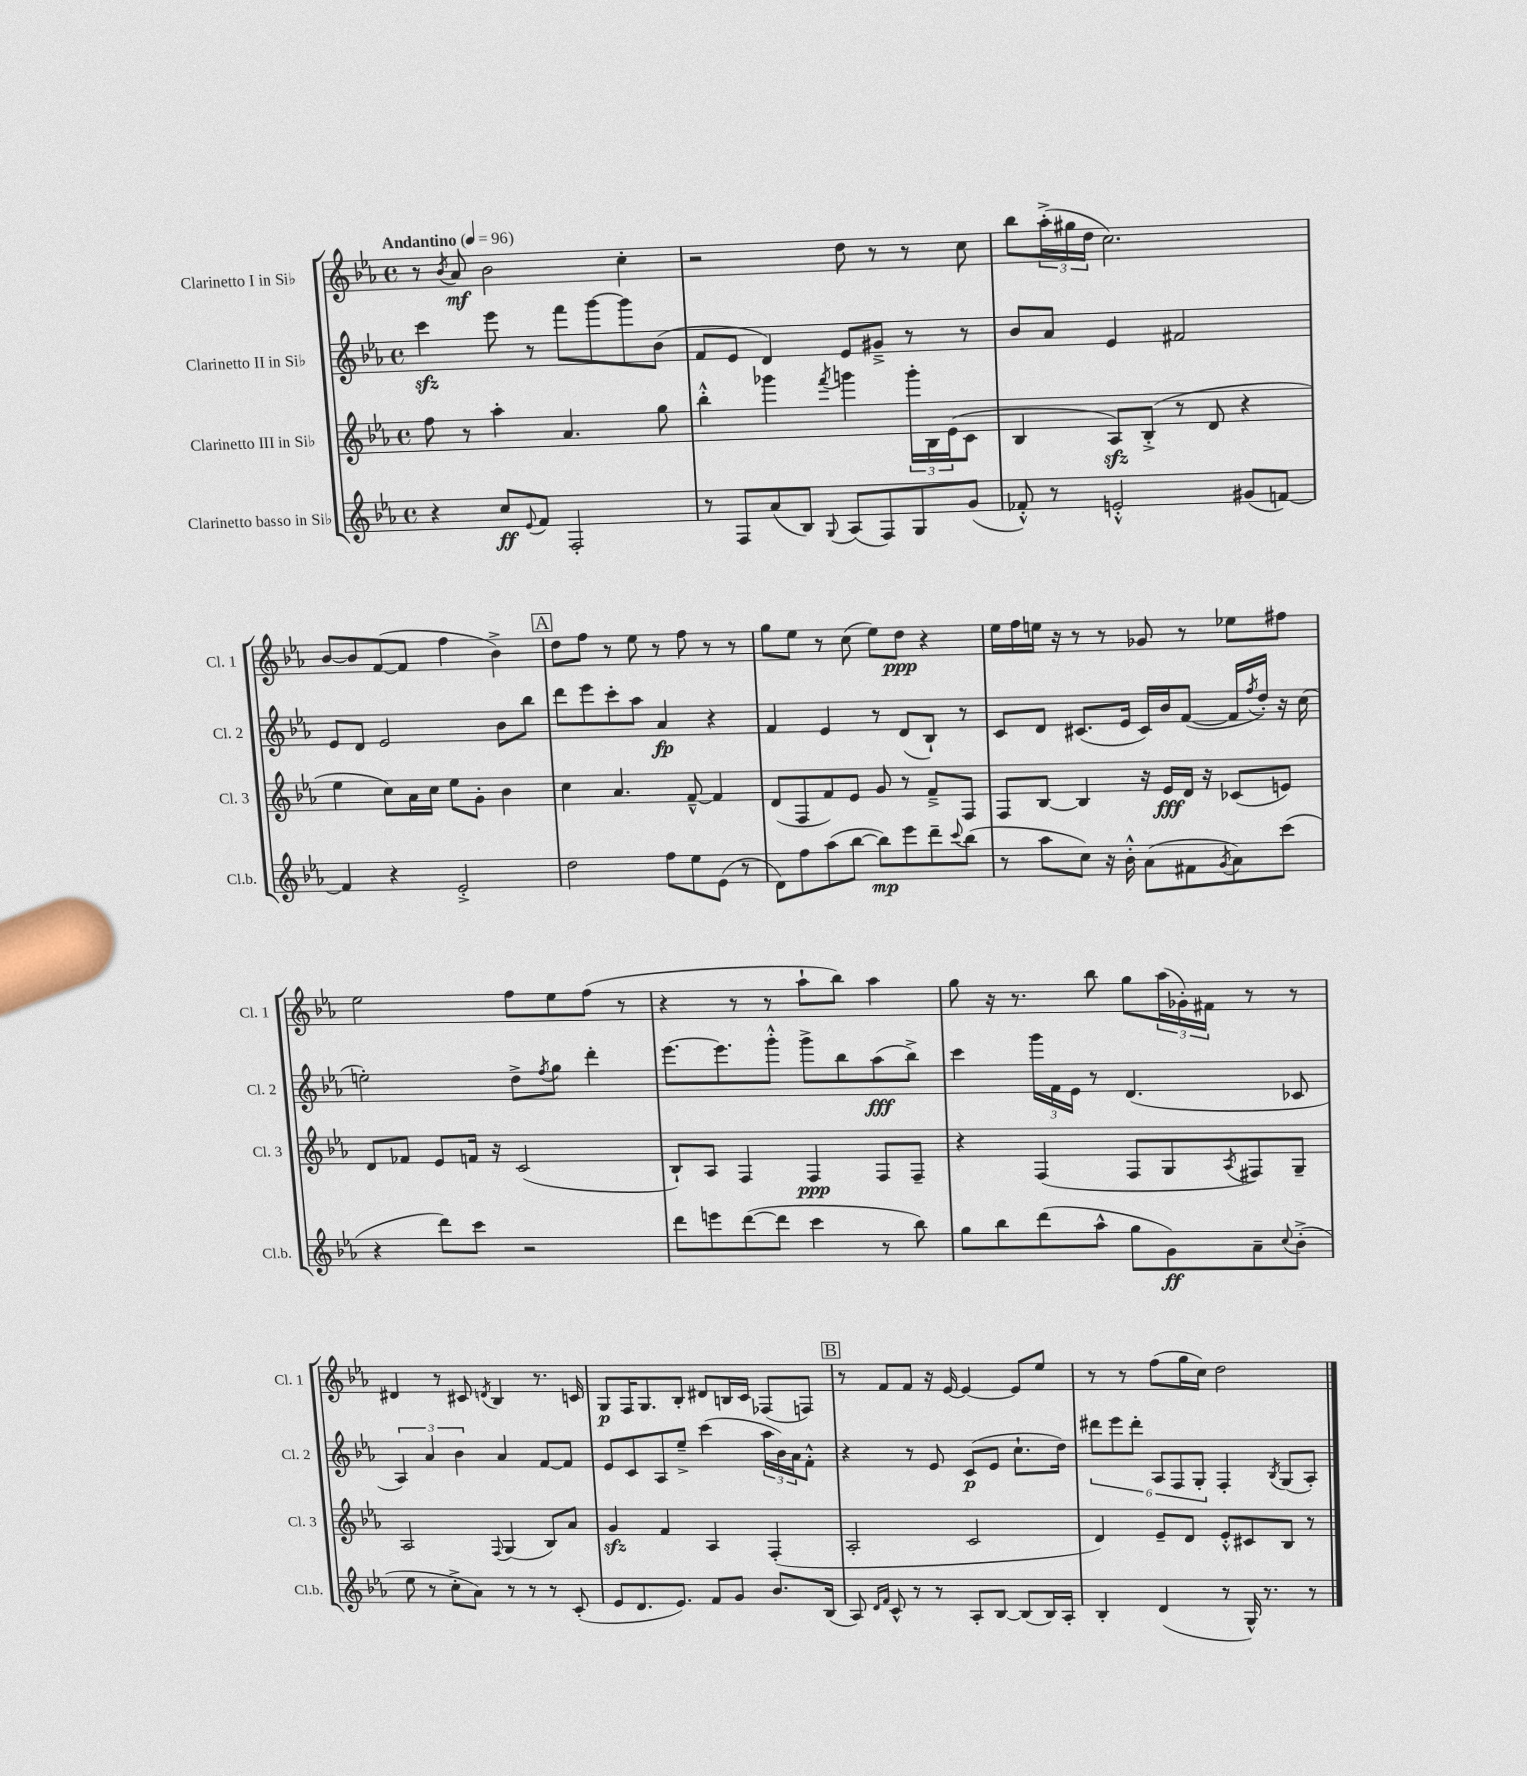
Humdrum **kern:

**kern	**dynam	**kern	**dynam	**kern	**dynam	**kern	**dynam
*part4	*part4	*part3	*part3	*part2	*part2	*part1	*part1
*staff4	*staff4	*staff3	*staff3	*staff2	*staff2	*staff1	*staff1
*I"Clarinetto basso in Si♭	*	*I"Clarinetto III in Si♭	*	*I"Clarinetto II in Si♭	*	*I"Clarinetto I in Si♭	*
*I'Cl.b.	*	*I'Cl. 3	*	*I'Cl. 2	*	*I'Cl. 1	*
*clefG2	*	*clefG2	*	*clefG2	*	*clefG2	*
*k[b-e-a-]	*	*k[b-e-a-]	*	*k[b-e-a-]	*	*k[b-e-a-]	*
*M4/4	*	*M4/4	*	*M4/4	*	*M4/4	*
*met(c)	*	*met(c)	*	*met(c)	*	*met(c)	*
*MM96	*	*MM96	*	*MM96	*	*MM96	*
=1	=1	=1	=1	=1	=1	=1	=1
!	!	!	!	!	!	!LO:TX:a:B:t=Andantino	!
4r	.	8ff\	.	4ccczz\	.	8r	.
.	.	.	.	.	.	8qb-/	.
.	.	8r	.	.	.	8a-/	mf
8cc/L	ff	4aa-'\	.	8eee-\	.	2b-\	.
8qqe-/	.	.	.	.	.	.	.
8f/J	.	.	.	8r	.	.	.
2F'/	.	4.a-/	.	8fff\L	.	.	.
.	.	.	.	[8ggg\	.	.	.
.	.	.	.	8ggg\]	.	4cc'\	.
.	.	8gg\	.	(8b-\J	.	.	.
=2	=2	=2	=2	=2	=2	=2	=2
8r	.	4bb-'^^\	.	8f/L	.	2r	.
8F/L	.	.	.	8e-/J	.	.	.
(8a-/	.	4ggg-X\	.	4d/)	.	.	.
8B-/J)	.	.	.	.	.	.	.
8qqG/	.	8qfff/	.	.	.	.	.
(8A-/L	.	4gggn\	.	8e-/L	.	8dd\	.
8F/)	.	.	.	8g#X~^/J	.	8r	.
8G/	.	24ggg'\LL	.	8r	.	8r	.
.	.	24B-\	.	.	.	.	.
.	.	(24e-\J	.	.	.	.	.
(8g/J	.	8c\J	.	8r	.	8cc\	.
=3	=3	=3	=3	=3	=3	=3	=3
8f-X'^^/)	.	4B-/	.	8b-/L	.	8bb-\L	.
8r	.	.	.	8a-/J	.	(24aa-'^\L	.
.	.	.	.	.	.	24gg#X\	.
.	.	.	.	.	.	24dd\JJ	.
2en'^^/	.	8A-zz/L)	.	4e-/	.	2.cc\)	.
.	.	(8B-'^/J	.	.	.	.	.
.	.	8r	.	2f#X/	.	.	.
.	.	8d/	.	.	.	.	.
(8g#X/L	.	4r	.	.	.	.	.
[8fn/J)	.	.	.	.	.	.	.
!!LO:LB:g=z
=4	=4	=4	=4	=4	=4	=4	=4
4f/]	.	4ee-\	.	8e-/L	.	[8b-/L	.
.	.	.	.	8d/J	.	8b-/]	.
4r	.	8cc\L)	.	2e-/	.	([8f/	.
.	.	16a-\L	.	.	.	8f/J]	.
.	.	16cc\JJ	.	.	.	.	.
2e-'^/	.	8ee-\L	.	.	.	4ff\	.
.	.	8g'\J	.	.	.	.	.
.	.	4b-\	.	8b-\L	.	4b-^\)	.
.	.	.	.	8bb-\J	.	.	.
!!LO:REH:place=s1:t=A
=5	=5	=5	=5	=5	=5	=5	=5
2dd\	.	4cc\	.	8ddd\L	.	8dd\L	.
.	.	.	.	8eee-\	.	8ff\J	.
.	.	4.a-/	.	8ccc'\	.	8r	.
.	.	.	.	8aa-\J	.	8ee-\	.
8ff\L	.	.	.	4a-/	fp	8r	.
8ee-\	.	[8f~^^/	.	.	.	8ff\	.
(8e-\J	.	4f/]	.	4r	.	8r	.
8r	.	.	.	.	.	8r	.
=6	=6	=6	=6	=6	=6	=6	=6
8d\L)	.	(8d/L	.	4f/	.	8gg\L	.
8ff\	.	8F/	.	.	.	8ee-\J	.
(8aa-\	.	8f/)	.	4e-/	.	8r	.
[8bb-\J	.	8e-/J	.	.	.	(8cc\	.
8bb-\L])	mp	8g/	.	8r	.	8ee-\L)	.
8eee-\	.	8r	.	(8d/L	.	8dd\J	ppp
8ddd~\	.	8f~^/L	.	8B-`/J)	.	4r	.
8qqccc/	.	.	.	.	.	.	.
(8bb-\J	.	8F/J	.	8r	.	.	.
=7	=7	=7	=7	=7	=7	=7	=7
8r	.	8F/L	.	8c/L	.	16ee-\LL	.
.	.	.	.	.	.	16ff\	.
8aa-\L	.	[8B-/J	.	8d/J	.	16een\JJ	.
.	.	.	.	.	.	16r	.
8cc\J)	.	4B-/]	.	(8.c#X/L	.	8r	.
16r	.	.	.	.	.	8r	.
16b-'^^\	.	.	.	16e-/Jk	.	.	.
(8a-\L	.	16r	.	16c#/LL)	.	8g-X/	.
.	.	16e-/LL	fff	16b-/J	.	.	.
8f#X\	.	16d/JJ	.	([8f/J	.	8r	.
.	.	16r	.	.	.	.	.
8qg/	.	.	.	.	.	.	.
8a-\)	.	(8c-X/L	.	16f/LL]	.	8ee-X\L	.
.	.	.	.	8qff/	.	.	.
.	.	.	.	16dd'/JJ)	.	.	.
(8ccc\J	.	8en/J)	.	16r	.	8ff#X\J	.
.	.	.	.	(16cc\	.	.	.
!!LO:LB:g=z
=8	=8	=8	=8	=8	=8	=8	=8
4r	.	8d/L	.	2een'\)	.	2ee-\	.
.	.	8f-X/J	.	.	.	.	.
8ddd\L)	.	8e-/L	.	.	.	.	.
8ccc\J	.	16fn/Jk	.	.	.	.	.
.	.	16r	.	.	.	.	.
2r	.	(2c/	.	8dd^\L	.	8ff\L	.
.	.	.	.	8qff/	.	.	.
.	.	.	.	8gg\J	.	8ee-\	.
.	.	.	.	4ddd'\	.	(8ff\J	.
.	.	.	.	.	.	8r	.
=9	=9	=9	=9	=9	=9	=9	=9
8ddd\L	.	8B-`/L)	.	[8.eee-\L	.	4r	.
8eeen\	.	8A-/J	.	.	.	.	.
.	.	.	.	8.eee-\]	.	.	.
([8ddd\	.	4F/	.	.	.	8r	.
8ddd\J]	.	.	.	8ggg'^^\J	.	8r	.
4ccc\	.	4F/	ppp	8ggg^\L	.	8aa-`\L	.
.	.	.	.	8bb-\	.	8bb-\J)	.
8r	.	8F/L	.	(8aa-\	fff	4aa-\	.
8bb-\)	.	8F~/J	.	8bb-^\J)	.	.	.
=10	=10	=10	=10	=10	=10	=10	=10
8gg\L	.	4r	.	4ccc\	.	8gg\	.
8bb-\	.	.	.	.	.	16r	.
.	.	.	.	.	.	8.r	.
(8ddd\	.	(4F/	.	24ggg\LL	.	.	.
.	.	.	.	24f\	.	.	.
.	.	.	.	24e-\JJ	.	.	.
8aa-^^\J	.	.	.	8r	.	8bb-\	.
8gg\L	.	8F/L	.	(4.d/	.	8gg\L	.
8g\)	ff	8G/	.	.	.	(24aa-\L	.
.	.	.	.	.	.	24g-X'\)	.
.	.	.	.	.	.	24f#X\JJ	.
.	.	8qA-/	.	.	.	.	.
8a-~\	.	8F#X/)	.	.	.	8r	.
8qqcc/	.	.	.	.	.	.	.
(8b-'^\J	.	8G~/J	.	8c-X/	.	8r	.
!!LO:LB:g=z
=11	=11	=11	=11	=11	=11	=11	=11
8ee-\	.	2A-/	.	6A-/)	.	4d#X/	.
8r	.	.	.	.	.	.	.
.	.	.	.	6a-/	.	.	.
8cc'^\L	.	.	.	.	.	8r	.
.	.	.	.	6b-\	.	.	.
8a-\J)	.	.	.	.	.	8c#X/	.
.	.	8qqF/	.	.	.	8qdn/	.
8r	.	(4G/	.	4a-/	.	4B-/	.
8r	.	.	.	.	.	.	.
8r	.	8B-/L)	.	[8f/L	.	8.r	.
(8c'/	.	8a-/J	.	8f/J]	.	.	.
.	.	.	.	.	.	16cn/	.
=12	=12	=12	=12	=12	=12	=12	=12
8e-/L	.	4gzz/	.	8e-/L	.	8G/L	p
8.d/	.	.	.	8c/	.	16F/K	.
.	.	.	.	.	.	8.G/	.
.	.	4f/	.	8A-/	.	.	.
8.e-/J)	.	.	.	.	.	.	.
.	.	.	.	8ee-~^/J	.	8B-'/J	.
8f/L	.	4A-/	.	(4ccc\	.	8d#X/L	.
8g/J	.	.	.	.	.	16Bn/L	.
.	.	.	.	.	.	16c/JJ	.
8.b-/L	.	(4F'/	.	24aa-\LL	.	(8F-X/L	.
.	.	.	.	24b-\)	.	.	.
.	.	.	.	24a-\J	.	.	.
.	.	.	.	8f'^^\J	.	8Fn/J)	.
(16B-/Jk	.	.	.	.	.	.	.
!!LO:REH:place=s1:t=B
=13	=13	=13	=13	=13	=13	=13	=13
8A-/)	.	2A-'/	.	4r	.	8r	.
16qqd/LL	.	.	.	.	.	.	.
16qqf/JJ	.	.	.	.	.	.	.
8c^^/	.	.	.	.	.	8f/L	.
8r	.	.	.	8r	.	8f/J	.
8r	.	.	.	8e-/	.	16r	.
.	.	.	.	.	.	[16e-/	.
8A-'/L	.	2c/	.	(8c/L	p	4e-/_	.
[8B-/J	.	.	.	8e-/J	.	.	.
(8B-/L]	.	.	.	8.cc`\L	.	8e-/L]	.
16B-/L)	.	.	.	.	.	8ee-/J	.
16A-'/JJ	.	.	.	16dd\Jk)	.	.	.
=14	=14	=14	=14	=14	=14	=14	=14
4B-'/	.	4d/)	.	12ddd#X\L	.	8r	.
.	.	.	.	12eee-\	.	.	.
.	.	.	.	.	.	8r	.
.	.	.	.	12ddd#'\J	.	.	.
(4d/	.	8e-~/L	.	12A-/L	.	(8ff\L	.
.	.	.	.	12F/	.	.	.
.	.	8d/J	.	.	.	16gg\L	.
.	.	.	.	12G'/J	.	.	.
.	.	.	.	.	.	16cc\JJ)	.
8r	.	8e-'^^/L	.	4F'/	.	2dd\	.
16G^^/)	.	8c#X/	.	.	.	.	.
8.r	.	.	.	.	.	.	.
.	.	.	.	8qB-/	.	.	.
.	.	8B-/J	.	(8G/L	.	.	.
8r	.	8r	.	8A-'/J)	.	.	.
==	==	==	==	==	==	==	==
*-	*-	*-	*-	*-	*-	*-	*-
